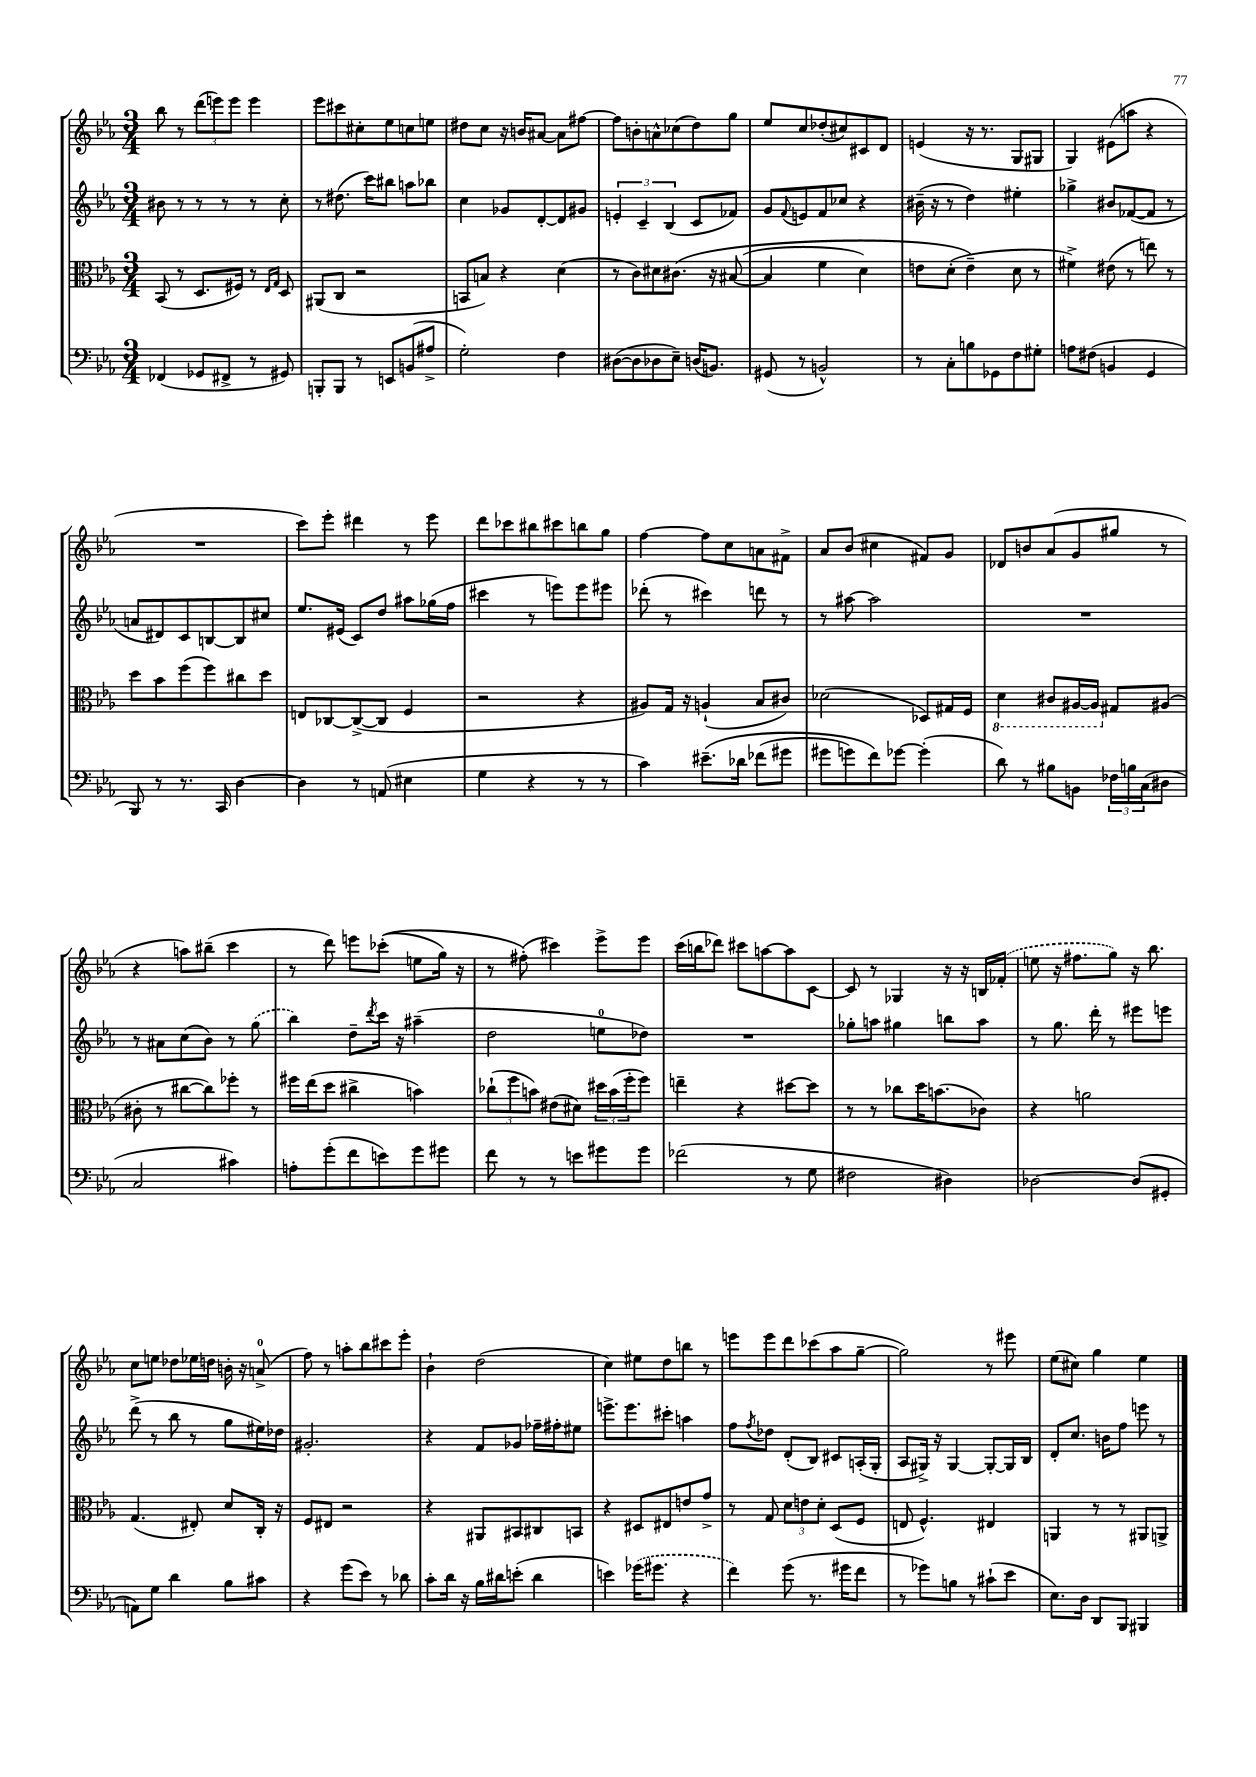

**kern	**kern	**kern	**kern
*part4	*part3	*part2	*part1
*staff4	*staff3	*staff2	*staff1
*clefF4	*clefC3	*clefG2	*clefG2
*k[b-e-a-]	*k[b-e-a-]	*k[b-e-a-]	*k[b-e-a-]
*M3/4	*M3/4	*M3/4	*M3/4
=19	=19	=19	=19
(4FF-X/	(8BB-/	8b#X\	8bb-\
.	8r	8r	8r
8GG-X/L	8.D/L	8r	(12ddd\L
.	.	.	12eeen\)
8FF#X^/J	.	8r	.
.	.	.	12eee\J
.	16F#X/Jk)	.	.
8r	8r	8r	4eee\
.	16qqE-/LL	.	.
.	16qqG/JJ	.	.
8GG#X/)	8D/	8cc'\	.
=20	=20	=20	=20
8BBBn'/L	(8AA#X/L	8r	8eee-\L
8BBB/J	8C/J	(8.dd#X\	8ccc#X\
8r	2r	.	8cc#X'\
.	.	16ccc\KL)	.
8EEn/L	.	8bb#X\J	8ee-\
(8BBn/	.	8aan\L	8ccn\
8A#X^/J	.	8bb-X\J	8een\J
=21	=21	=21	=21
2G'\)	8BBn/L	4cc\	8dd#X\L
.	8Bn/J)	.	8cc\J
.	4r	8g-X/L	16r
.	.	.	16bn/KL
.	.	[8d'/	[8a#X/J
4F\	(4d\	8d/]	8a#\L]
.	.	8g#X/J	[8ff#X\J
=22	=22	=22	=22
([8D#X\L	8r	6en'/	8ff#\L]
8D#\]	8c\L)	.	8bn'\
.	.	6c~/	.
8D-X\	8d#X\	.	8an^^\
.	.	(6B-/	.
8E-~\J)	(8.c#X\J	.	(8cc-X\
(16Dn/KL	.	8c/L	8dd\)
8.BBn/J)	16r	.	.
.	([8B#X/	8f-X/J)	8gg\J
=23	=23	=23	=23
(8GG#X/	4B#/]	8g/L	8ee-/L
.	.	8qqf/	.
8r	.	8en/	8cc/
2BBn^^/)	4f\	8f/	(8dd-X'/
.	.	8cc-X/J	8cc#X/)
.	4d\)	4r	8c#X/
.	.	.	8d/J
=24	=24	=24	=24
8r	8en\L	(16b#X~\	(4en/
.	.	16r	.
8C'\L	(8d'\J	8r	.
8Bn\	4e~\)	4dd\)	16r
.	.	.	8.r
8GG-X\	.	.	.
8F\	8d\	4ee#X'\	8G/L
8G#X'\J	8r	.	8G#X/J
=25	=25	=25	=25
8An\L	4f#X^\)	4gg-X^\	4G/)
(8F#X\J	.	.	.
4BBn/	(8e#X\	8b#X/L	(8e#X\L
.	8r	([8f-X/	8aan\J
4GG/	8een\)	8f-/J]	4r
.	8r	8r	.
!!LO:LB:g=z
=26	=26	=26	=26
8BBB-/)	8dd\L	8an/L	2.r
8r	8b-\	8d#X/)	.
8.r	(8ff\	8c/	.
.	8ff\)	[8Bn/	.
16CC/	.	.	.
[4D\	8cc#X\	8B/]	.
.	8dd\J	8cc#X/J	.
=27	=27	=27	=27
4D\]	8En/L	8.ee-/L	8ccc\L)
.	[8C-X/	.	8eee-'\J
.	.	(16e#X/Jk	.
8r	(8C-^/_	8c/L)	4ddd#X\
(8AAn/	8C-/J]	8dd/J	.
4E#X\	4F/	8aa#X\L	8r
.	.	(16gg-X\L	8eee-\
.	.	16ff\JJ	.
=28	=28	=28	=28
4G\	2r	4ccc#X\	8ddd\L
.	.	.	8ccc-X\
4r	.	8r	8bb#X\
.	.	8eeen\L)	8ccc#X\
8r	4r	8eee\	8bbn\
8r	.	8eee#X\J	8gg\J
=29	=29	=29	=29
4c\)	8A#X/L)	(8ddd-X'\	[4ff\
.	16G/Jk	8r	.
.	16r	.	.
(8.e#X~\L	(4An`/	4ccc#X\)	8ff\L]
.	.	.	8cc\
16d-X\Jk	.	.	.
(8f-X\L	8B-/L	8dddn\	8an\
8g#X\J	8c#X/J)	8r	8f#X^\J
=30	=30	=30	=30
8g#X\L	(2d-X\	8r	8a-/L
8gn\)	.	[8aa#X\	(8b-/J
8f\)	.	2aa#\]	4cc#X\
[8g-X\J	.	.	.
(4g-'\]	8D-X/L)	.	8f#X/L)
.	16G#X/L	.	8g/J
.	16F/JJ	.	.
=31	=31	=31	=31
*	*8ba	*	*
8d\)	4D\	2.r	8d-X/L
8r	.	.	8bn/
8B#X\L	8C#X/L	.	(8a-/
8BBn\J	[16AA#X/L	.	8g/
.	16AA#/JJ]	.	.
*	*X8ba	*	*
24F-X\LL	8G#X/L	.	8gg#X/J
24Bn\	.	.	.
(24C\J	.	.	.
8D#X\J	(8A#X/J	.	8r
!!LO:LB:g=z
=32	=32	=32	=32
2C/	8c#X'\	8r	4r
.	8r	8a#X\L	.
.	[8cc#X\L	(8cc\	8aan\L)
.	8cc#\])	8b-\J)	(8bb#X~\J
4c#X\)	8ff-X'\J	8r	4ccc\
.	8r	(8gg\	.
=33	=33	=33	=33
8An'\L	16ff#X\LL	4bb-\)	8r
.	(16ee-\J	.	.
(8g'\	8dd\J	.	8ddd\)
8f\	4cc#X^\	8dd~\L	8eeen\L
.	.	8qddd/	.
8en\)	.	16ccc\Jk	((8ccc-X'\J
.	.	16r	.
8g\	4bn\)	(4aa#X~\	8een\L
8g#X\J	.	.	16gg\Jk)
.	.	.	16r
=34	=34	=34	=34
8f\	(12cc-X`\L	2dd\	8r
.	12ff\	.	.
8r	.	.	(8ff#X'\)
.	12bn\J)	.	.
8r	(8e#X\L	.	4ccc#X\)
8en\L	8d#X\J)	.	.
8g#X\	24dd#X\LL	8een\L	8eee-^\L
.	(24b\	.	.
.	24ff'\J	.	.
8g#\J	8ff\J)	8dd-X\J)	8eee-\J
=35	=35	=35	=35
(2f-X\	4een~\	2.r	(16ccc\LL
.	.	.	16bbn\J
.	.	.	8ddd-X\J)
.	4r	.	8ccc#X\L
.	.	.	[8aan\
8r	[8dd#X\L	.	8aa\]
8G\	8dd#\J]	.	[8c\J
=36	=36	=36	=36
2F#X\	8r	8gg-X'\L	8c/]
.	8r	8aan\J	8r
.	8cc-X\L	4gg#X\	4G-X/
.	16dd\K	.	.
.	(8.bn\	.	.
4D#X\)	.	8bbn\L	16r
.	.	.	16r
.	8c-X\J)	8aa\J	16Bn/LL
.	.	.	(16f-X'/JJ
=37	=37	=37	=37
[2D-X\	4r	8r	8een\
.	.	8.gg\	16r
.	.	.	8.ff#X\L
.	2an\	.	.
.	.	16ddd'\	.
.	.	8r	8gg\J)
(8D-/L]	.	8eee#X\L	16r
.	.	.	8.bb-\
8GG#X'/J	.	8eeen\J	.
!!LO:LB:g=z
=38	=38	=38	=38
8AAn\L)	(4.G/	(8ddd^\	8cc\L
8G\J	.	8r	8een\J
4d\	.	8bb-\	8dd-X\L
.	8E#X'/)	8r	16ee-X\L
.	.	.	16ddn\JJ
8B-\L	8d/L	8gg\L	16bn'\
.	.	.	16r
8c#X\J	16C'/Jk	16ee#X\L)	(8an^/
.	16r	16dd-X\JJ	.
=39	=39	=39	=39
4r	8F/L	2.g#X'/	8ff\)
.	8E#X/J	.	8r
(8g\L	2r	.	8aan'\L
8e-\J)	.	.	8bb-\
8r	.	.	8ccc#X\
8d-X\	.	.	8eee-'\J
=40	=40	=40	=40
8c'\L	4r	4r	4b-`\
16d\Jk	.	.	.
16r	.	.	.
16B-\LL	8AA#X/L	8f/L	(2dd\
16d#X\J	.	.	.
(8en'\J	8BB#X/	8g-X/J	.
4d#\	8C#X/	16ff-X~\LL	.
.	.	16ff#X'\J	.
.	8BBn/J	8ee#X\J	.
=41	=41	=41	=41
4en\)	4r	8.eeen^\L	4cc\)
.	.	8.eee\	.
(16g-X\KL	8D#X/L	.	8ee#X\L
8.g#X\J	.	.	.
.	8E#X/	8ccc#X'\J	8dd\
4r	8en/	4aan\	8bbn\J
.	8g^/J	.	8r
=42	=42	=42	=42
4f\)	8r	8ff\L	8eeen\L
.	.	8qff/	.
.	8G/	8dd-X\J	8eee\
(8g\	12d\L	(8d'/L	8ddd\
.	12en\	.	.
8.r	.	8B-/J)	(8ccc-X\
.	12d'\J	.	.
.	(8D/L	8c#X/L	8aa-\
16g#X\KL	.	.	.
8f\J	8F/J	(16An'/L	[8gg~\J
.	.	16G'/JJ	.
=43	=43	=43	=43
8r	8En/	8A-/L	2gg\])
8g-X\L)	4.F^^/)	16G#X^/Jk)	.
.	.	16r	.
8Bn\J	.	[4G#/	.
8r	.	.	.
(8c#X`\L	4E#X/	8G#'/L_	8r
8e-\J	.	16G#/L]	8eee#X\
.	.	16B-/JJ	.
=44	=44	=44	=44
8.E-\L)	4AAn/	8d'/L	(8ee-\L
.	.	8.cc/J	8cc#X\J)
16D\Jk	.	.	.
8DD/L	8r	.	4gg\
.	.	16bn\KL	.
8BBB-/J	8r	8ff\J	.
4BBB#X/	8AA#X/L	8eeen\	4ee-\
.	8AAn^/J	8r	.
==	==	==	==
*-	*-	*-	*-
